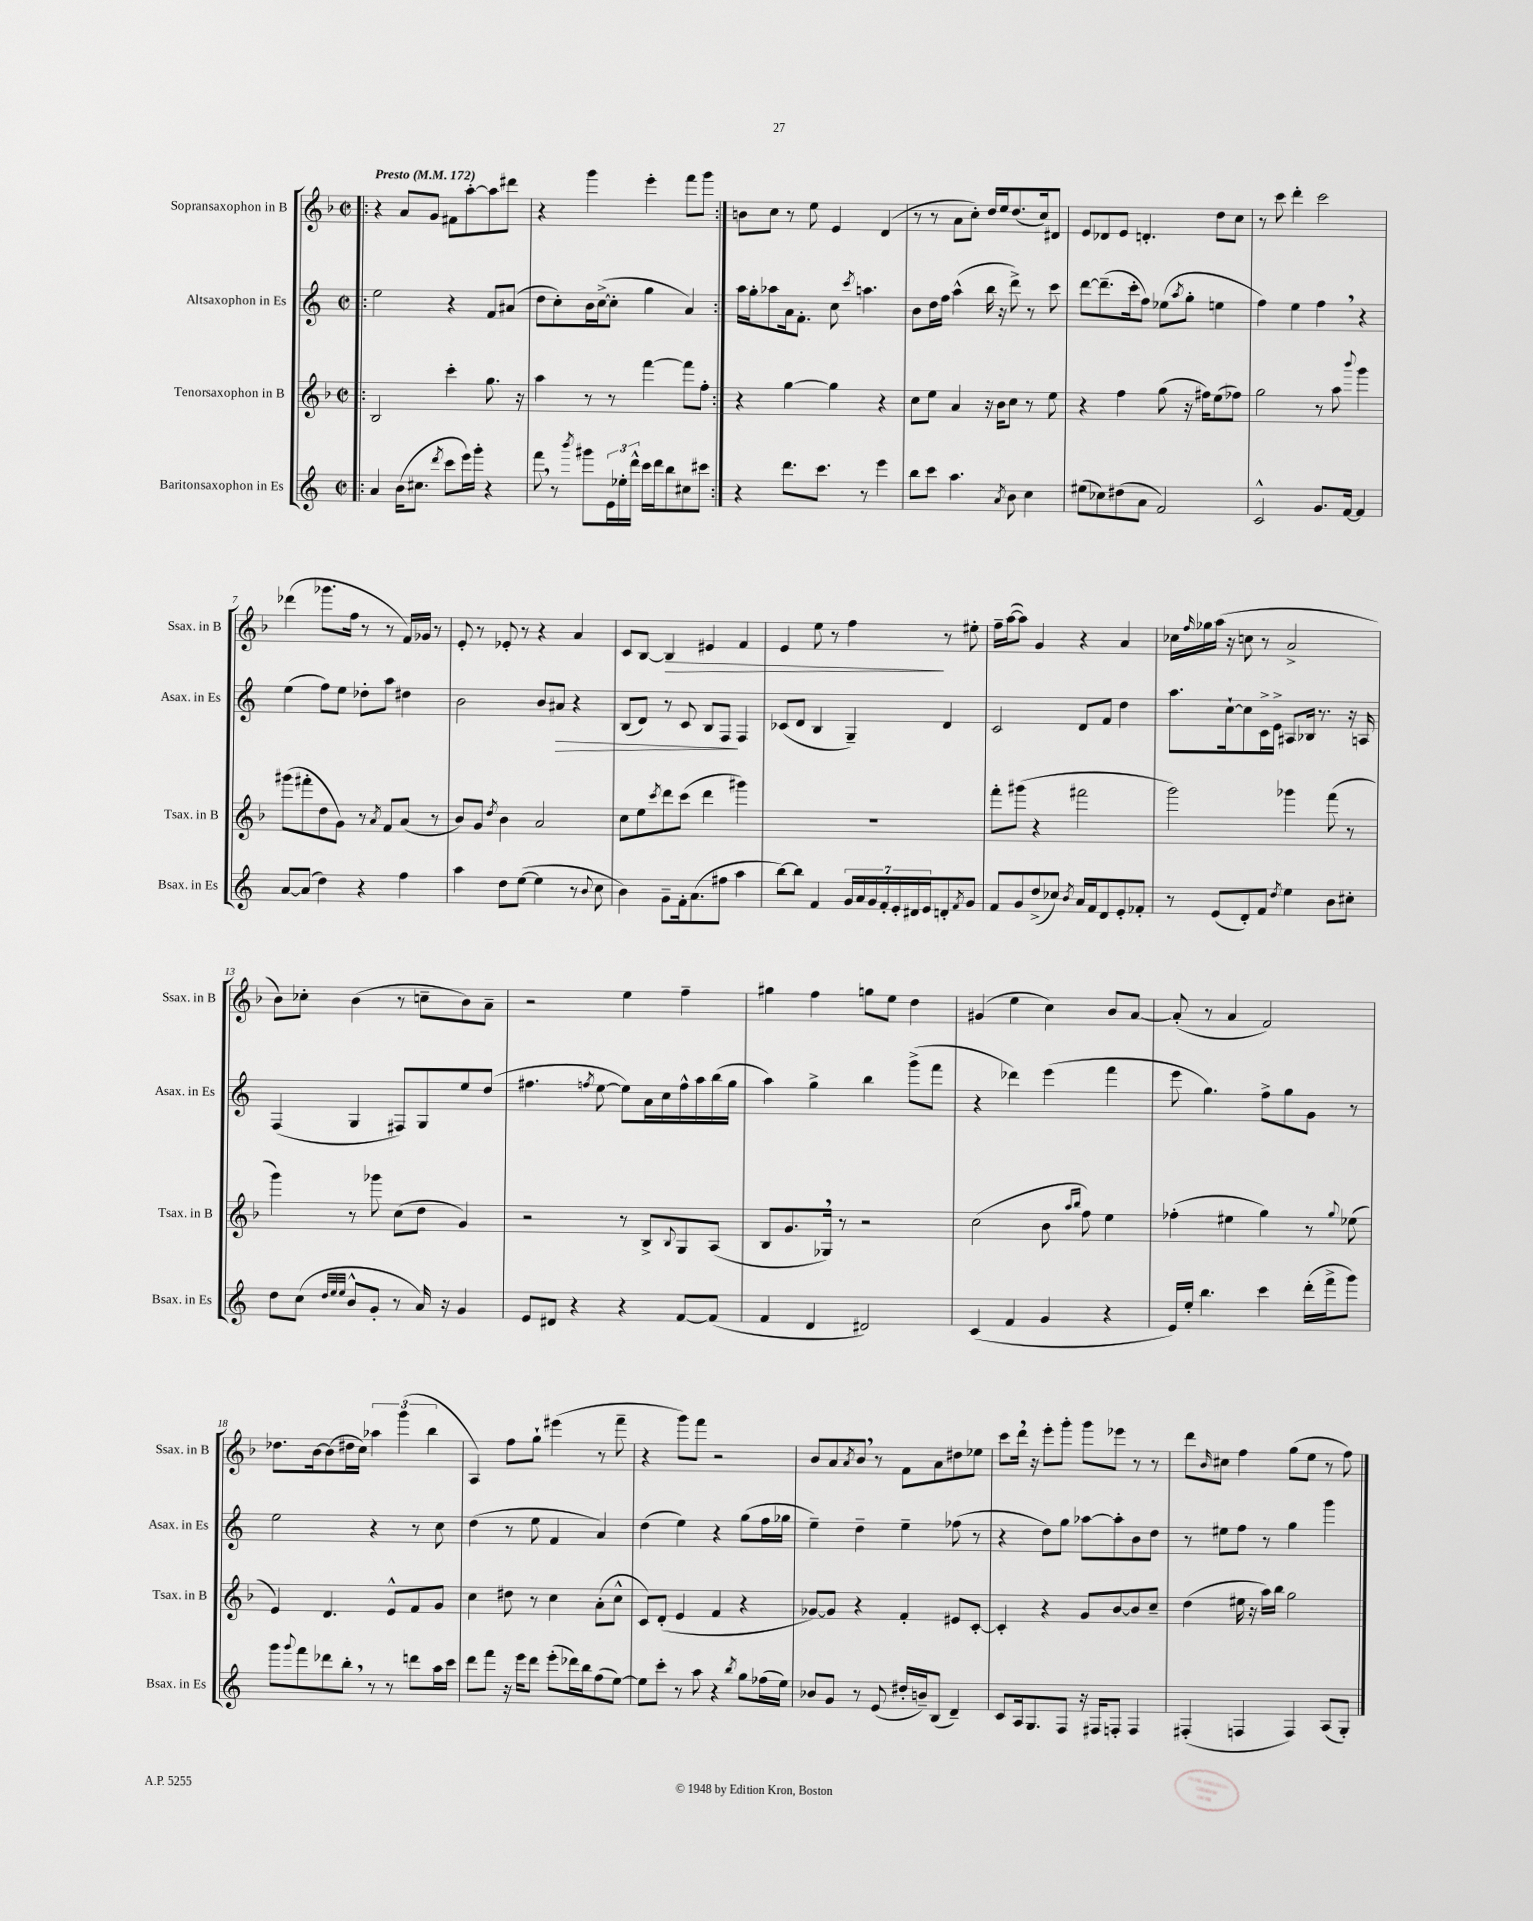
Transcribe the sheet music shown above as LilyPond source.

<<
\new StaffGroup <<
\new Staff = "s0" \with { instrumentName = "Sopransaxophon in B" shortInstrumentName = "Ssax. in B" } {
    \clef treble \key f \major \defaultTimeSignature \time 2/2 \tempo "Presto" 4 = 172
    \repeat volta 2 { \bar ".|:" r4 a'8 g'8 fis'8 a''8~-. a''8 dis'''8 |
    r4 g'''4 e'''4-. f'''8 g'''8 | }
    b'8 c''8 r8 e''8 e'4 d'4( |
    r8 r8 a'8 c''8-.) d''16 e''16 d''8.( c''16) dis'8 |
    e'8 des'8 e'8 d'4.-. d''8 c''8 |
    r8 c'''8 d'''4-. c'''2 |
    des'''4( ges'''8. f''16 r8 r8 f'16) ges'16 r8 |
    e'8-. r8 ees'8-. r8 r4 a'4 |
    c'8 bes8~ bes4\> eis'4 f'4 |
    e'4 e''8 r8 f''4\! r8 eis''8-. |
    f''16-- a''16~( a''8) g'4 r4 a'4 |
    ces''16 \grace { f''16 } ges''16 a''16( r16 c''8 r8 a'2-> |
    bes'8) ces''8-. bes'4( r8 c''8-- bes'8) a'8-- |
    r2 e''4 f''4-- |
    gis''4 f''4 g''8 e''8 d''4 |
    gis'4( e''4 c''4) bes'8 a'8~ |
    a'8-.( r8 a'4 f'2) |
    des''8. bes'16~ bes'8( dis''16 c''16) \tuplet 3/2 { aes''4 g'''4( bes''4 } |
    a4) f''8 g''8-! eis'''4( r8 f'''8-- |
    r4 g'''8) f'''8 r2 |
    bes'8 a'8 \acciaccatura { a'8 } bes'8 \breathe r8 f'8 a'8 dis''8 ees''8 |
    c'''8 d'''16 \breathe r16 e'''8-. g'''8-. g'''8 ees'''8 r8 r8 |
    d'''8 \grace { bes'16 } cis''8 f''4 g''8( e''8 r8 f''8) \bar "|." |
}
\new Staff = "s1" \with { instrumentName = "Altsaxophon in Es" shortInstrumentName = "Asax. in Es" } {
    \clef treble \key c \major \defaultTimeSignature \time 2/2
    \repeat volta 2 { \bar ".|:" e''2 r4 f'8 ais'8( |
    d''8 c''8-.) b'16 c''16~->( c''8-. g''4 a'4) | }
    a''16 g''16-. aes''8 a'16 f'8.-. c''8 \acciaccatura { c'''8 } a''4. |
    b'8 d''16 f''16 a''4-^( b''16 r16 d'''8->) r8 c'''8 |
    d'''8~ d'''8.--( c'''16-. f''8) ees''8( \acciaccatura { a''8 } g''8-. e''4 |
    f''4) e''4 f''4 \breathe r4 |
    e''4( f''8) e''8 des''8-. a''8 dis''4 |
    b'2 b'8 ais'8\> r4 |
    b8( d'8) r8 c'8 b8 f8\! f4 |
    ces'8( d'8 b4 g4--) d'4 |
    c'2 d'8 f'8 d''4 |
    a''8. c''16~-! c''8 c'16-> e'16-> ais8 bes16 r8. r16 a16 |
    f4( g4 fis8) g8 e''8 d''8( |
    fis''4. \acciaccatura { f''8 } e''8~ e''8) a'16 c''16 f''16-^ a''16 b''16( g''16 |
    a''4) g''4-> b''4 g'''8->( f'''8 |
    r4 des'''4) e'''4( f'''4 |
    e'''8 g''4.) f''8-> g''8 g'8 r8 |
    e''2 r4 r8 c''8 |
    d''4( r8 e''8 f'4 a'4) |
    d''4( e''4) r4 g''8( f''16 ges''16 |
    e''4--) d''4-- e''4-- fes''8( r8 |
    r4 d''8) g''8 aes''8~ aes''8-. b'8 d''8 |
    r8 eis''8 f''8 r8 g''4 g'''4 \bar "|." |
}
\new Staff = "s2" \with { instrumentName = "Tenorsaxophon in B" shortInstrumentName = "Tsax. in B" } {
    \clef treble \key f \major \defaultTimeSignature \time 2/2
    \repeat volta 2 { \bar ".|:" bes2 c'''4-. g''8. r16 |
    a''4 r8 r8 f'''4~ f'''8 f''8-. | }
    r4 g''4~ g''4 r4 |
    c''8 e''8 a'4 r16 bes'16 c''8 r8 e''8 |
    r4 f''4 g''8( r16 fis''16) e''8( fes''8) |
    g''2 r8 a''8 \appoggiatura { bes'''8 } g'''4 |
    gis'''8( fis'''8-. d''8 g'8) r8 \acciaccatura { a'8 } f'8 a'8( r8 |
    bes'8) g'8 \acciaccatura { d''8 } bes'4 a'2 |
    c''8 e''8 \acciaccatura { c'''8 } d'''8 c'''8( d'''4 gis'''4) |
    R1 |
    f'''8-. gis'''8( r4 fis'''2 |
    g'''2) ges'''4 f'''8( r8 |
    g'''4) r8 ges'''8 c''8( d''8 g'4) |
    r2 r8 bes8-> \appoggiatura { bes8 } g8 a8( |
    bes8 g'8. ges16) \breathe r8 r2 |
    c''2( bes'8 \grace { a''16 bes''16 } f''8) e''4 |
    fes''4-.( eis''4 g''4) r8 \appoggiatura { g''8 } ees''8( |
    e'4) d'4. e'8-^ f'8 g'8 |
    c''4 dis''8 r8 c''4 a'8-.( c''8-^ |
    c'8) d'8-.( e'4 f'4 r4 |
    ges'8~) ges'8 r4 f'4-. eis'8 c'8~-. |
    c'4-. r4 g'8 bes'8~ bes'8 c''8-- |
    d''4( eis''16 r16 a''16) bes''16 g''2 \bar "|." |
}
\new Staff = "s3" \with { instrumentName = "Baritonsaxophon in Es" shortInstrumentName = "Bsax. in Es" } {
    \clef treble \key c \major \defaultTimeSignature \time 2/2
    \repeat volta 2 { \bar ".|:" a'4 b'16( cis''8. \acciaccatura { d'''8 } c'''8 e'''16) g'''16-. r4 |
    f'''8 \breathe r8 \acciaccatura { b'''8 } gis'''8 \tuplet 3/2 { e'16 ees''16-. d'''16-^ } c'''16 d'''16 b''8 cis''8 cis'''8 | }
    r4 d'''8. c'''8. r8 e'''4 |
    b''8 c'''8 a''4. \acciaccatura { a'8 } b'8 c''4 |
    eis''8( ces''8) dis''8( a'8 f'2) |
    c'2-^ g'8. f'16~ f'4 |
    a'8~ a'8( d''4) r4 f''4 |
    a''4 d''8 e''8~( e''4 r8 \appoggiatura { b'8 } c''8 |
    b'4) g'8-- f'16-. a'8.( fis''8 a''4 |
    b''8~) b''8 f'4 \tuplet 7/4 { g'16 a'16 g'16 f'16-. e'16-. dis'16 e'16 } d'8-. \acciaccatura { f'8 } g'8 |
    f'8 g'8 d''8->( ces''8) \acciaccatura { b'8 } a'16 f'16 d'8 e'8-. fes'8-. |
    r8 e'8( d'8-.) f'8 \acciaccatura { d''8 } e''4 b'8 cis''8-. |
    d''8 c''8( \grace { d''32 e''32 e''32 } b'8-^ g'8-. r8 a'16) r16 g'4 |
    e'8 dis'8 r4 r4 f'8~ f'8( |
    f'4 d'4 dis'2) |
    c'4( f'4 g'4 r4 |
    e'16) e''16-. b''4. c'''4 d'''16-.( f'''16-> g'''8) |
    g'''8 \appoggiatura { g'''8 } f'''8 des'''8 b''8-. \breathe r8 r8 d'''8 a''16 c'''16 |
    d'''8 f'''8 r16 e'''16 d'''8 e'''8-.( des'''16) b''16 f''8( e''8~) |
    e''8 c'''8-. r8 a''8 r4 \acciaccatura { b''8 } g''8 fes''16( e''16) |
    bes'8 g'8 r8 e'8( dis''16-. b'16--) b8( d'4--) |
    c'8 a16 g8. f8 r16 fis16 f8-. f4 |
    fis4-.( f4 f4) a8( g8-.) \bar "|." |
}
>>
>>
